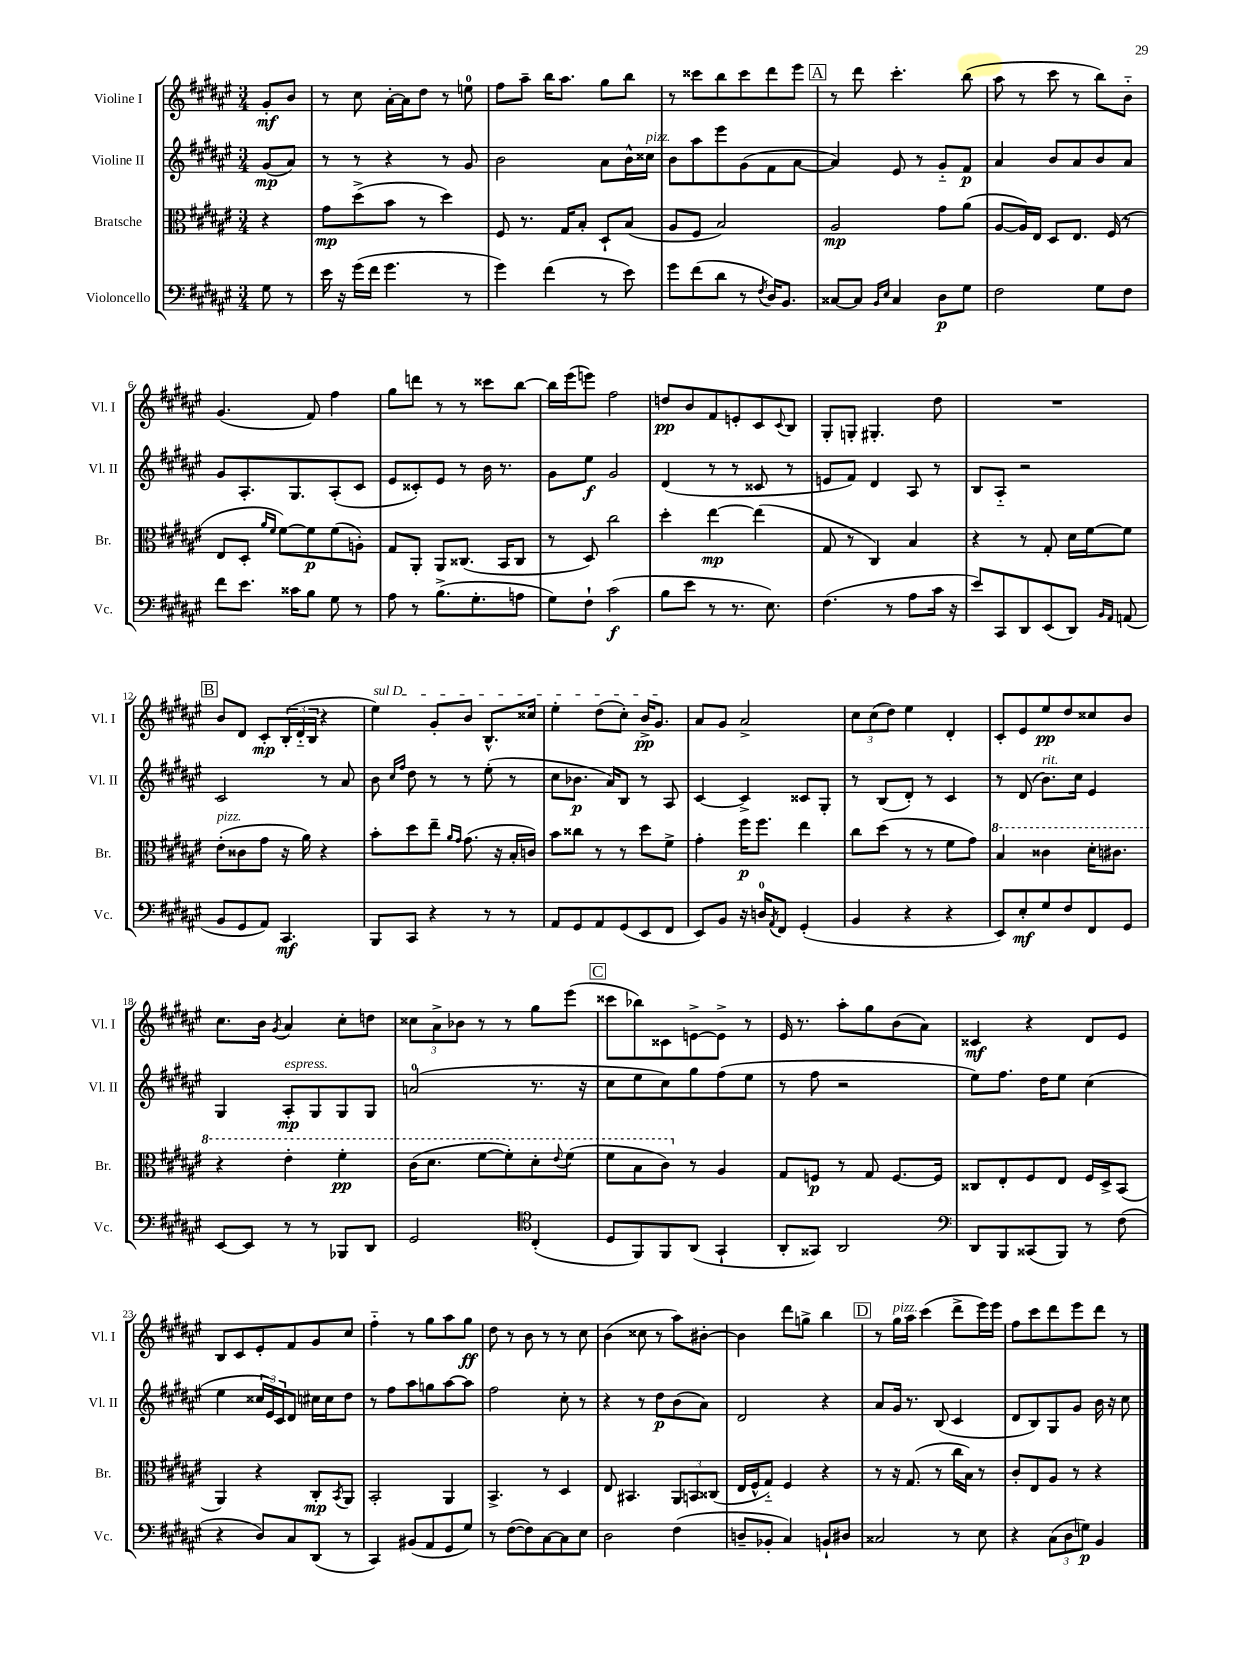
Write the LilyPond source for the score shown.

<<
\new StaffGroup <<
\new Staff = "s0" \with { instrumentName = "Violine I" shortInstrumentName = "Vl. I" } {
    \clef treble \key fis \major \numericTimeSignature \time 3/4 \partial 4
    gis'8-.\mf b'8 |
    r8 cis''8 ais'16~-. ais'16 dis''8 r8 e''8-0 |
    fis''8 ais''8-- b''16 ais''8. gis''8 b''8 |
    r8 cisis'''8 b''8 cisis'''8 dis'''8 eis'''8 |
    \mark \markup { \box "A" } r8 dis'''8 cis'''4.-. b''8( |
    ais''8 r8 cis'''8 r8 b''8) b'8-_ |
    gis'4.( fis'8) fis''4 |
    gis''8 d'''8 r8 r8 cisis'''8 b''8~ |
    b''16 eis'''16( e'''8) fis''2 |
    d''8\pp b'8 fis'8 e'8-. cis'8 \appoggiatura { cis'8 } b8 |
    gis8-. g8-. gis4.-. dis''8 |
    R2. |
    \mark \markup { \box "B" } b'8 dis'8 cis'8-.\mp \tuplet 3/2 { b16-.( dis'16-_ b16 } r4 |
    \once \override TextSpanner.bound-details.left.text = \markup { \italic "sul D" } eis''4\startTextSpan) gis'8-. b'8 b8.-^ cisis''16 |
    eis''4-. dis''8( cis''8-.) b'16->\pp gis'8.\stopTextSpan |
    ais'8 gis'8 ais'2-> |
    \tuplet 3/2 { cis''8 cis''8( dis''8) } eis''4 dis'4-. |
    cis'8-. eis'8 eis''8\pp dis''8 cisis''8 b'8 |
    cis''8. b'16 \acciaccatura { gis'8 } ais'4 cis''8-. d''8 |
    \tuplet 3/2 { cisis''8 ais'8-> bes'8 } r8 r8 gis''8 eis'''8( |
    \mark \markup { \box "C" } cisis'''8 bes''8) cisis'8 e'8~-> e'8-> r8 |
    eis'16 r8. ais''8-. gis''8 b'8( ais'8) |
    cisis'4\mf r4 dis'8 eis'8 |
    b8 cis'8 eis'8-. fis'8 gis'8 cis''8 |
    fis''4-_ r8 gis''8 ais''8 gis''8\ff |
    dis''8 r8 b'8 r8 r8 cis''8 |
    b'4( cisis''8 r8 ais''8) bis'8~-. |
    bis'4 dis'''8 g''8-> b''4 |
    \mark \markup { \box "D" } r8 gis''16^\markup { \italic "pizz." } ais''16 cis'''4( dis'''8-> eis'''16) eis'''16 |
    fis''8 cis'''8 dis'''8 eis'''8 dis'''8 r8 \bar "|." |
}
\new Staff = "s1" \with { instrumentName = "Violine II" shortInstrumentName = "Vl. II" } {
    \clef treble \key fis \major \numericTimeSignature \time 3/4 \partial 4
    gis'8\mp( ais'8) |
    r8 r8 r4 r8 gis'8 |
    b'2 ais'8 b'16-^ cisis''16^\markup { \italic "pizz." } |
    b'8 ais''8 eis'''8 gis'8( fis'8 ais'8~ |
    \mark \markup { \box "A" } ais'4) eis'8 r8 gis'8-_ fis'8\p |
    ais'4 b'8 ais'8 b'8 ais'8 |
    gis'8 ais8.-. gis8. ais8-.( cis'8 |
    eis'8 cisis'8-.) eis'8 r8 b'16 r8. |
    gis'8 eis''8\f gis'2 |
    dis'4( r8 r8 cisis'8 r8 |
    e'8 fis'8) dis'4 ais8 r8 |
    b8 ais8-_ r2 |
    \mark \markup { \box "B" } cis'2 r8 ais'8 |
    b'8 \grace { cis''16 fis''16 } dis''8 r8 r8 eis''8-.( r8 |
    cis''8 bes'8.\p ais'16) b8 r8 ais8 |
    cis'4~ cis'4-> cisis'8 gis8-. |
    r8 b8( dis'8-.) r8 cis'4 |
    r8 dis'8( b'8.^\markup { \italic "rit." }) cis''16 eis'4 |
    gis4 ais8-.\mp^\markup { \italic "espress." } gis8 gis8 gis8 |
    a'2-0( r8. r16 |
    \mark \markup { \box "C" } cis''8 eis''8 cis''8) gis''8 fis''8( eis''8 |
    r8 fis''8 r2 |
    eis''8) fis''8. dis''16 eis''8 cis''4( |
    eis''4 \tuplet 3/2 { cisis''16 eis'16) cis'16 } dis'8 cis''16 cis''16 dis''8 |
    r8 fis''8 ais''8 g''8 ais''8~ ais''8 |
    fis''2 cis''8-. r8 |
    r4 r8 dis''8\p b'8( ais'8) |
    dis'2 r4 |
    \mark \markup { \box "D" } ais'8 gis'16 r8. b8( cis'4 |
    dis'8 b8) gis8 gis'8 b'16 r16 cis''8 \bar "|." |
}
\new Staff = "s2" \with { instrumentName = "Bratsche" shortInstrumentName = "Br." } {
    \clef alto \key fis \major \numericTimeSignature \time 3/4 \partial 4
    r4 |
    gis'8\mp dis''8->( b'8 r8 dis''4) |
    fis8 r8. gis16 b8-. dis8-! b8( |
    ais8 fis8 b2) |
    \mark \markup { \box "A" } ais2\mp gis'8 ais'8( |
    ais8~ ais16) eis16 dis8 eis8. fis16( r8 |
    eis8 dis8-. \grace { ais'16 fis'16 } fis'8~) fis'8\p fis'8( a8-.) |
    gis8 ais,8-. ais,8 cisis8.( b,16 cisis8 |
    r8 dis8) cis''2 |
    dis''4-. eis''4~\mp eis''4( |
    gis8 r8 cis4) b4 |
    r4 r8 gis8-. dis'16 fis'16~ fis'8 |
    \mark \markup { \box "B" } eis'8-.^\markup { \italic "pizz." }( cisis'8 gis'8 r16 ais'16) r4 |
    b'8-. dis''8 eis''8-- \grace { ais'16 gis'16 } gis'8.( r16 b16-. c'16) |
    b'8 cisis''8 r8 r8 dis''8 fis'8-> |
    gis'4-. fis''16\p fis''8. eis''4 |
    cis''8 dis''8( r8 r8 fis'8 gis'8) |
    \ottava #1 b'4 cisis''4 dis''16-. cis''8. |
    r4 eis''4-. fis''4-.\pp |
    cis''16( dis''8. fis''8~ fis''8-.) dis''8-. \appoggiatura { eis''8 } fis''8( |
    \mark \markup { \box "C" } fis''8 b'8 cis''8) \ottava #0 r8 ais4 |
    gis8 f8\p r8 gis8 f8.~ f16 |
    cisis8 eis8-. fis8 eis8 fis16 dis16-> b,8( |
    ais,4) r4 cis8-.\mp \acciaccatura { b,8 } ais,8 |
    b,2-. ais,4 |
    b,4.-> r8 dis4 |
    eis8 bis,4. \tuplet 3/2 { ais,8 b,8 cisis8( } |
    eis16 fis16-^ gis8-_) fis4 r4 |
    \mark \markup { \box "D" } r8 r16 gis8.( r8 cis''16 b16) r8 |
    cis'8-. eis8 ais8 r8 r4 \bar "|." |
}
\new Staff = "s3" \with { instrumentName = "Violoncello" shortInstrumentName = "Vc." } {
    \clef bass \key fis \major \numericTimeSignature \time 3/4 \partial 4
    gis8 r8 |
    eis'16 r16 gis'16( fis'16 gis'4. r8 |
    gis'4) fis'4( r8 eis'8) |
    gis'8 fis'8( dis'8 r8 \acciaccatura { fis8 } dis16) b,8. |
    \mark \markup { \box "A" } cisis8~ cisis8 \grace { b,16 eis16 } cisis4 dis8\p gis8 |
    fis2 gis8 fis8 |
    fis'8 eis'8. cisis'16 b8 gis8 r8 |
    ais8 r8 b8.->( gis8.-. a8 |
    gis8) fis8-! cis'2\f( |
    b8 eis'8 r8 r8. eis8.) |
    fis4.( r8 ais8 cis'16 r16 |
    eis'8) cis,8 dis,8 eis,8( dis,8) \grace { b,16 ais,16 } a,8( |
    \mark \markup { \box "B" } b,8 gis,8 ais,8) cis,4.\mf |
    b,,8 cis,8 r4 r8 r8 |
    ais,8 gis,8 ais,8 gis,8( eis,8 fis,8 |
    eis,8) b,8 r16 d16-0 \acciaccatura { ais,8 } fis,8 gis,4-.( |
    b,4 r4 r4 |
    eis,8) eis8-.\mf gis8 fis8 fis,8 gis,8 |
    eis,8~ eis,8 r8 r8 bes,,8 dis,8 |
    gis,2 \clef tenor cis4-.( |
    \mark \markup { \box "C" } dis8 fis,8) fis,8 ais,8( gis,4-! |
    ais,8-. gisis,8) ais,2 |
    \clef bass dis,8 b,,8 cisis,8( b,,8) r8 fis8( |
    r4 dis8) cis8 dis,8( r8 |
    cis,4) bis,8( ais,8 gis,8 gis8) |
    r8 fis8~( fis8) cis8~ cis8 eis8 |
    dis2 fis4( |
    d8-- bes,8-. cis4) b,8-! dis8 |
    \mark \markup { \box "D" } cisis2 r8 eis8 |
    r4 \tuplet 3/2 { cis8( dis8 g8\p) } b,4 \bar "|." |
}
>>
>>
